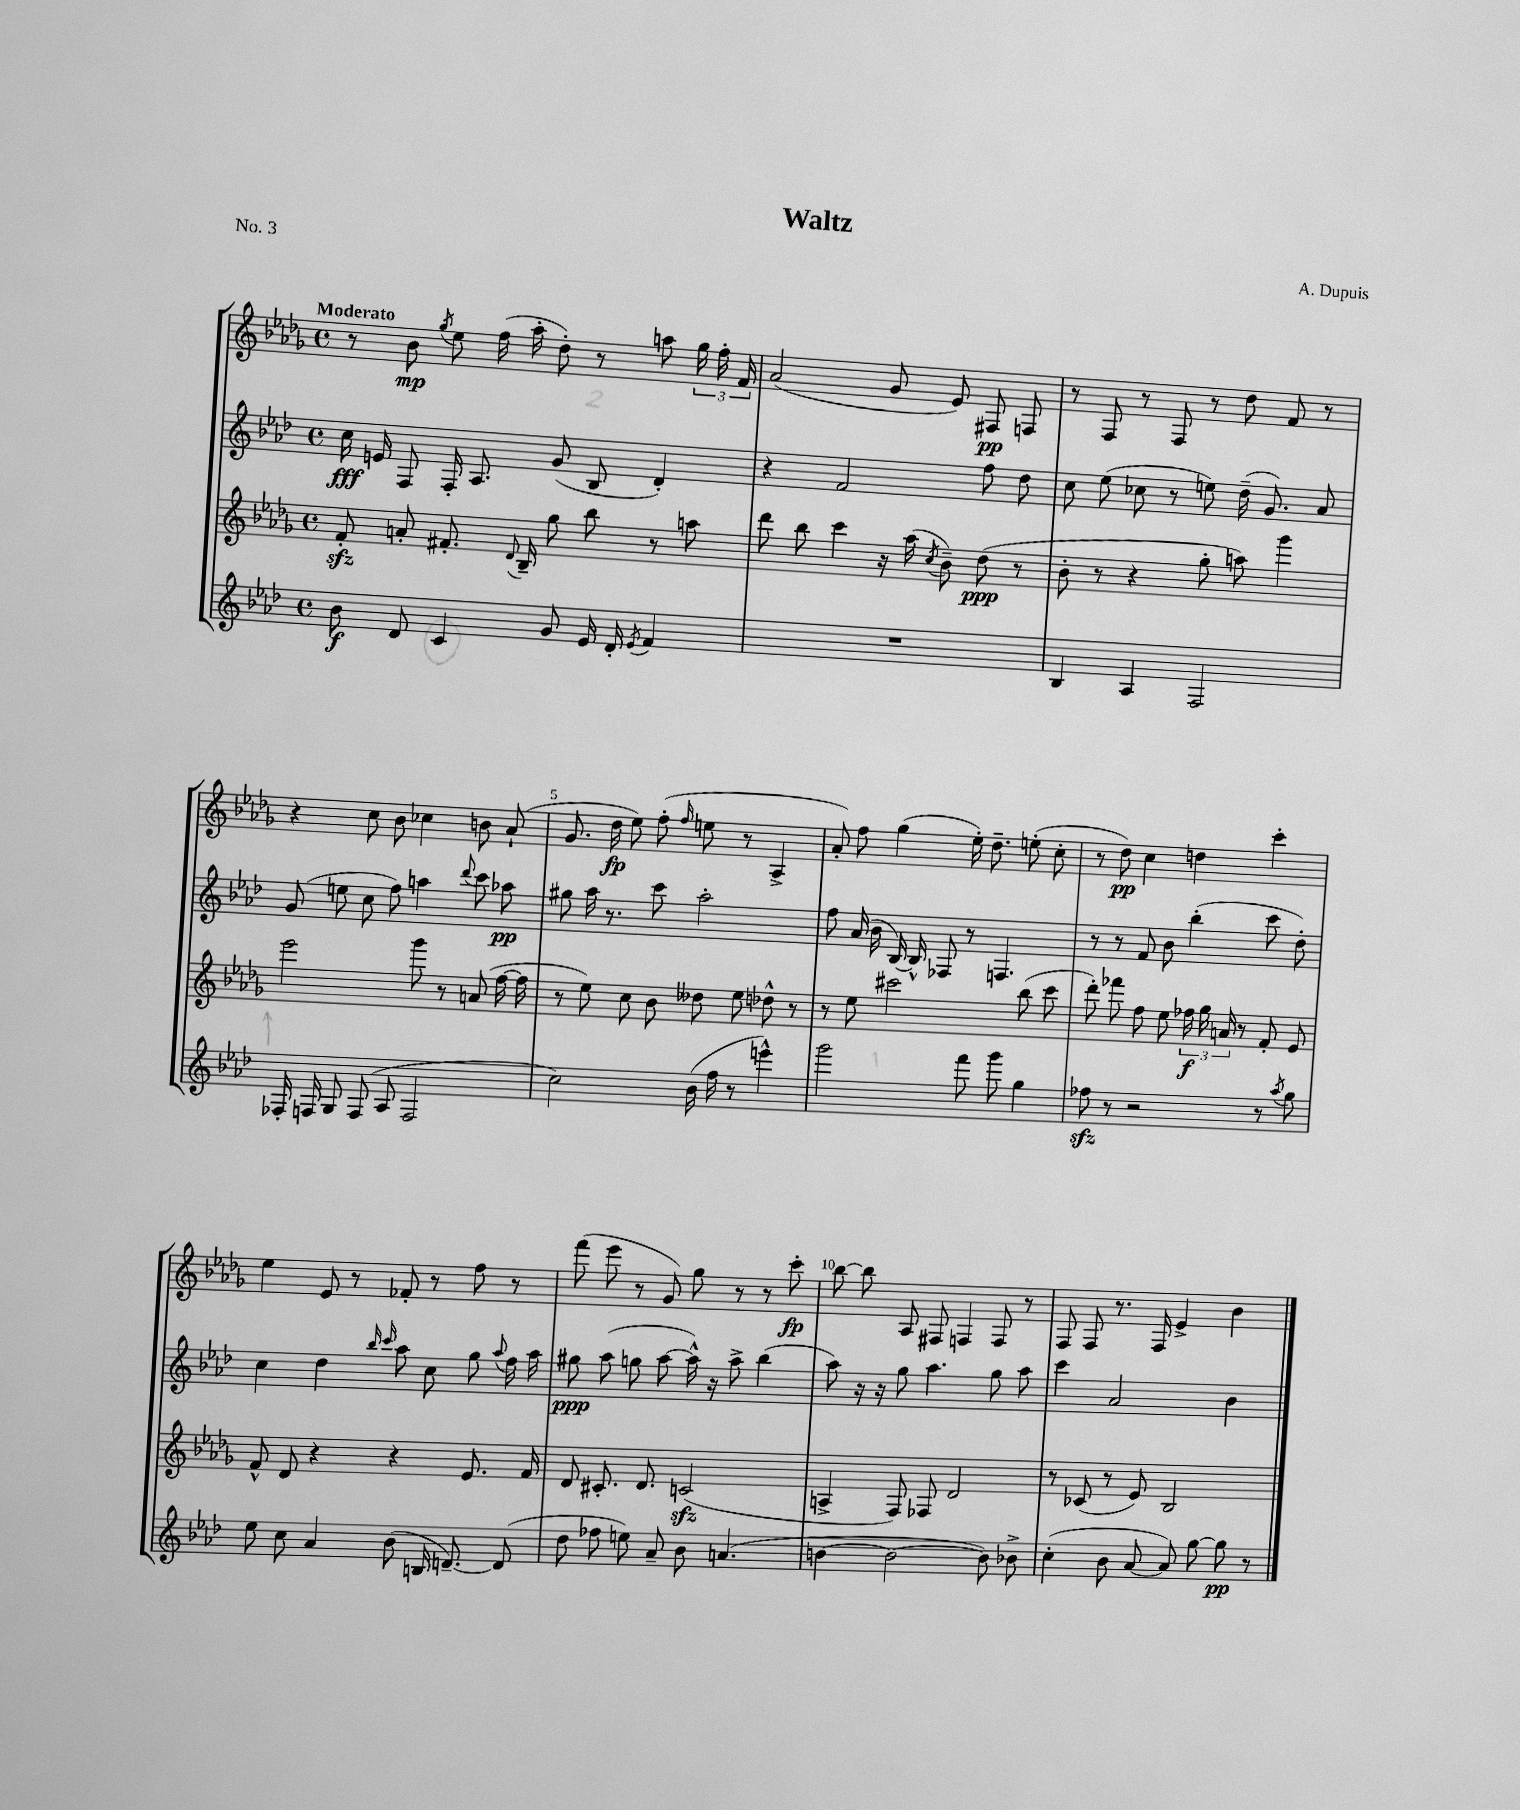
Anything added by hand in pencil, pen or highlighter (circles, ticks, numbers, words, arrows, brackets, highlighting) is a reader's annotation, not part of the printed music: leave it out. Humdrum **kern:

**kern	**dynam	**kern	**dynam	**kern	**dynam	**kern	**dynam
*part4	*part4	*part3	*part3	*part2	*part2	*part1	*part1
*staff4	*staff4	*staff3	*staff3	*staff2	*staff2	*staff1	*staff1
*clefG2	*	*clefG2	*	*clefG2	*	*clefG2	*
*k[b-e-a-d-]	*	*k[b-e-a-d-g-]	*	*k[b-e-a-d-]	*	*k[b-e-a-d-g-]	*
*M4/4	*	*M4/4	*	*M4/4	*	*M4/4	*
*met(c)	*	*met(c)	*	*met(c)	*	*met(c)	*
=1	=1	=1	=1	=1	=1	=1	=1
!	!	!	!	!	!	!LO:TX:a:B:t=Moderato	!
8b-\	f	8fzz'/	.	16cc\	fff	8r	.
.	.	.	.	16en/	.	.	.
8d-/	.	8an'/	.	8F/	.	8b-\	mp
.	.	.	.	.	.	8qgg-/	.
4c/	.	8.f#X'/	.	16F'/	.	8ee-\	.
.	.	.	.	8.A-/	.	.	.
.	.	.	.	.	.	(16ff\	.
.	.	8qqd-/	.	.	.	.	.
.	.	16B-~/	.	.	.	16aa-'\	.
8g/	.	8gg-\	.	(8g/	.	8dd-'\)	.
16e-/	.	8bb-\	.	8B-/	.	8r	.
16d-'/	.	.	.	.	.	.	.
8qe-/	.	.	.	.	.	.	.
4f/	.	8r	.	4d-'/)	.	8aan\	.
.	.	8aan\	.	.	.	24gg-\	.
.	.	.	.	.	.	24ff'\	.
.	.	.	.	.	.	24f/	.
=2	=2	=2	=2	=2	=2	=2	=2
1r	.	8ddd-\	.	4r	.	(2a-/	.
.	.	8bb-\	.	.	.	.	.
.	.	4ccc\	.	2f/	.	.	.
.	.	16r	.	.	.	8g-/	.
.	.	(16aa-\	.	.	.	.	.
.	.	8qcc/	.	.	.	.	.
.	.	8b-~\)	.	.	.	8e-/)	.
.	.	(8dd-\	ppp	8ff\	.	8F#X/	pp
.	.	8r	.	8dd-\	.	8Fn/	.
=3	=3	=3	=3	=3	=3	=3	=3
4B-/	.	8b-'\	.	8cc\	.	8r	.
.	.	8r	.	(8ee-\	.	8F/	.
4A-/	.	4r	.	8cc-X\	.	8r	.
.	.	.	.	8r	.	8F/	.
2F/	.	8gg-'\	.	8een\)	.	8r	.
.	.	8aan\)	.	(16dd-~\	.	8dd-\	.
.	.	.	.	8.g/)	.	.	.
.	.	4ggg-\	.	.	.	8f/	.
.	.	.	.	8a-/	.	8r	.
!!LO:LB:g=z
=4	=4	=4	=4	=4	=4	=4	=4
16F-X'/	.	2eee-\	.	(8g/	.	4r	.
16Fn/	.	.	.	.	.	.	.
8G/	.	.	.	8een\	.	.	.
(8F/	.	.	.	8cc\	.	8cc\	.
8A-/	.	.	.	8ff\)	.	8b-\	.
2F/	.	8ggg-\	.	4aan\	.	4cc-X\	.
.	.	8r	.	.	.	.	.
.	.	.	.	8qqddd-/	.	.	.
.	.	(8an/	.	8ccc\	.	8bn\	.
.	.	[16ff\	.	8aa-X\	pp	(8a-`/	.
.	.	16ff\]	.	.	.	.	.
=5	=5	=5	=5	=5	=5	=5	=5
2cc\)	.	8r	.	8gg#X\	.	8.g-/	.
.	.	8ee-\)	.	16aa-\	.	.	.
.	.	.	.	8.r	.	16dd-\	fp
.	.	8cc\	.	.	.	8ee-\)	.
.	.	8b-\	.	8ccc\	.	(8ff'\	.
.	.	.	.	.	.	16qqff/	.
(16b-\	.	8dd--X\	.	2aa-'\	.	8een\	.
16ff\	.	.	.	.	.	.	.
8r	.	8ee-\	.	.	.	8r	.
4eeen^^\)	.	8dd-X^^\	.	.	.	4A-^/	.
.	.	8r	.	.	.	.	.
=6	=6	=6	=6	=6	=6	=6	=6
2ggg\	.	8r	.	8ff\	.	8a-'/)	.
.	.	8ee-\	.	(16a-/	.	8ff\	.
.	.	.	.	16b-\	.	.	.
.	.	2ccc#X\	.	[16B-/)	.	(4gg-\	.
.	.	.	.	16B-^^/]	.	.	.
.	.	.	.	8F-X/	.	.	.
8fff\	.	.	.	8r	.	16ee-'\)	.
.	.	.	.	.	.	8.dd-~\	.
8ggg\	.	.	.	4.Fn/	.	.	.
4gg\	.	(8bb-\	.	.	.	(8een'\	.
.	.	8ccc#\	.	.	.	8cc'\	.
=7	=7	=7	=7	=7	=7	=7	=7
8ff-Xzz\	.	8ddd-'\)	.	8r	.	8r	.
8r	.	8fff-X\	.	8r	.	8dd-\)	pp
2r	.	8ff\	.	8f/	.	4cc\	.
.	.	8ee-\	.	8b-\	.	.	.
.	.	24ff-X\	f	(4bb-'\	.	4ddn\	.
.	.	24gg-\	.	.	.	.	.
.	.	24an/	.	.	.	.	.
.	.	8r	.	.	.	.	.
8r	.	8f'/	.	8ccc\	.	4ccc'\	.
8qaa-/	.	.	.	.	.	.	.
8gg\	.	8e-/	.	8dd-'\)	.	.	.
!!LO:LB:g=z
=8	=8	=8	=8	=8	=8	=8	=8
8ee-\	.	8f^^/	.	4cc\	.	4ee-\	.
8cc\	.	8d-/	.	.	.	.	.
4a-/	.	4r	.	4dd-\	.	8e-/	.
.	.	.	.	.	.	8r	.
.	.	.	.	16qqbb-/	.	.	.
.	.	.	.	16qqccc/	.	.	.
(8b-\	.	4r	.	8aa-\	.	8f-X'/	.
16Bn/	.	.	.	8cc\	.	8r	.
[8.dn~/)	.	.	.	.	.	.	.
.	.	8.e-/	.	8gg\	.	8ff\	.
.	.	.	.	8qqaa-/	.	.	.
(8d/]	.	.	.	16ff\	.	8r	.
.	.	16f/	.	16aa-\	.	.	.
=9	=9	=9	=9	=9	=9	=9	=9
8dd-\	.	8d-/	.	8gg#X\	ppp	(8fff\	.
8ff-X\	.	8.c#X'/	.	(8aa-\	.	8eee-\	.
8een\)	.	.	.	8ggn\	.	8r	.
.	.	8.d-/	.	.	.	.	.
8a-~/	.	.	.	[8aa-\	.	8g-/)	.
8b-\	.	(2cnzz/	.	16aa-^^\])	.	8gg-\	.
.	.	.	.	16r	.	.	.
(4.an/	.	.	.	8aa-^\	.	8r	.
.	.	.	.	(4bb-\	.	8r	.
.	.	.	.	.	.	8ccc'\	fp
=10	=10	=10	=10	=10	=10	=10	=10
[4bn\	.	4An^/	.	8aa-\)	.	[8bb-\	.
.	.	.	.	16r	.	8bb-\]	.
.	.	.	.	16r	.	.	.
2b\_	.	8F/)	.	8gg\	.	8A-/	.
.	.	8F-X/	.	4.aa-\	.	8F#X/	.
.	.	2d-/	.	.	.	4Fn/	.
8b\])	.	.	.	8gg\	.	8F/	.
8b-X^\	.	.	.	8aa-\	.	8r	.
=11	=11	=11	=11	=11	=11	=11	=11
(4cc'\	.	8r	.	4ccc\	.	8F/	.
.	.	(8c-X/	.	.	.	8F/	.
8b-\	.	8r	.	2a-/	.	8.r	.
[8a-/	.	8e-/)	.	.	.	.	.
.	.	.	.	.	.	16F/	.
8a-/])	.	2B-/	.	.	.	4e-^/	.
[8gg\	.	.	.	.	.	.	.
8gg\]	pp	.	.	4b-\	.	4b-\	.
8r	.	.	.	.	.	.	.
==	==	==	==	==	==	==	==
*-	*-	*-	*-	*-	*-	*-	*-
